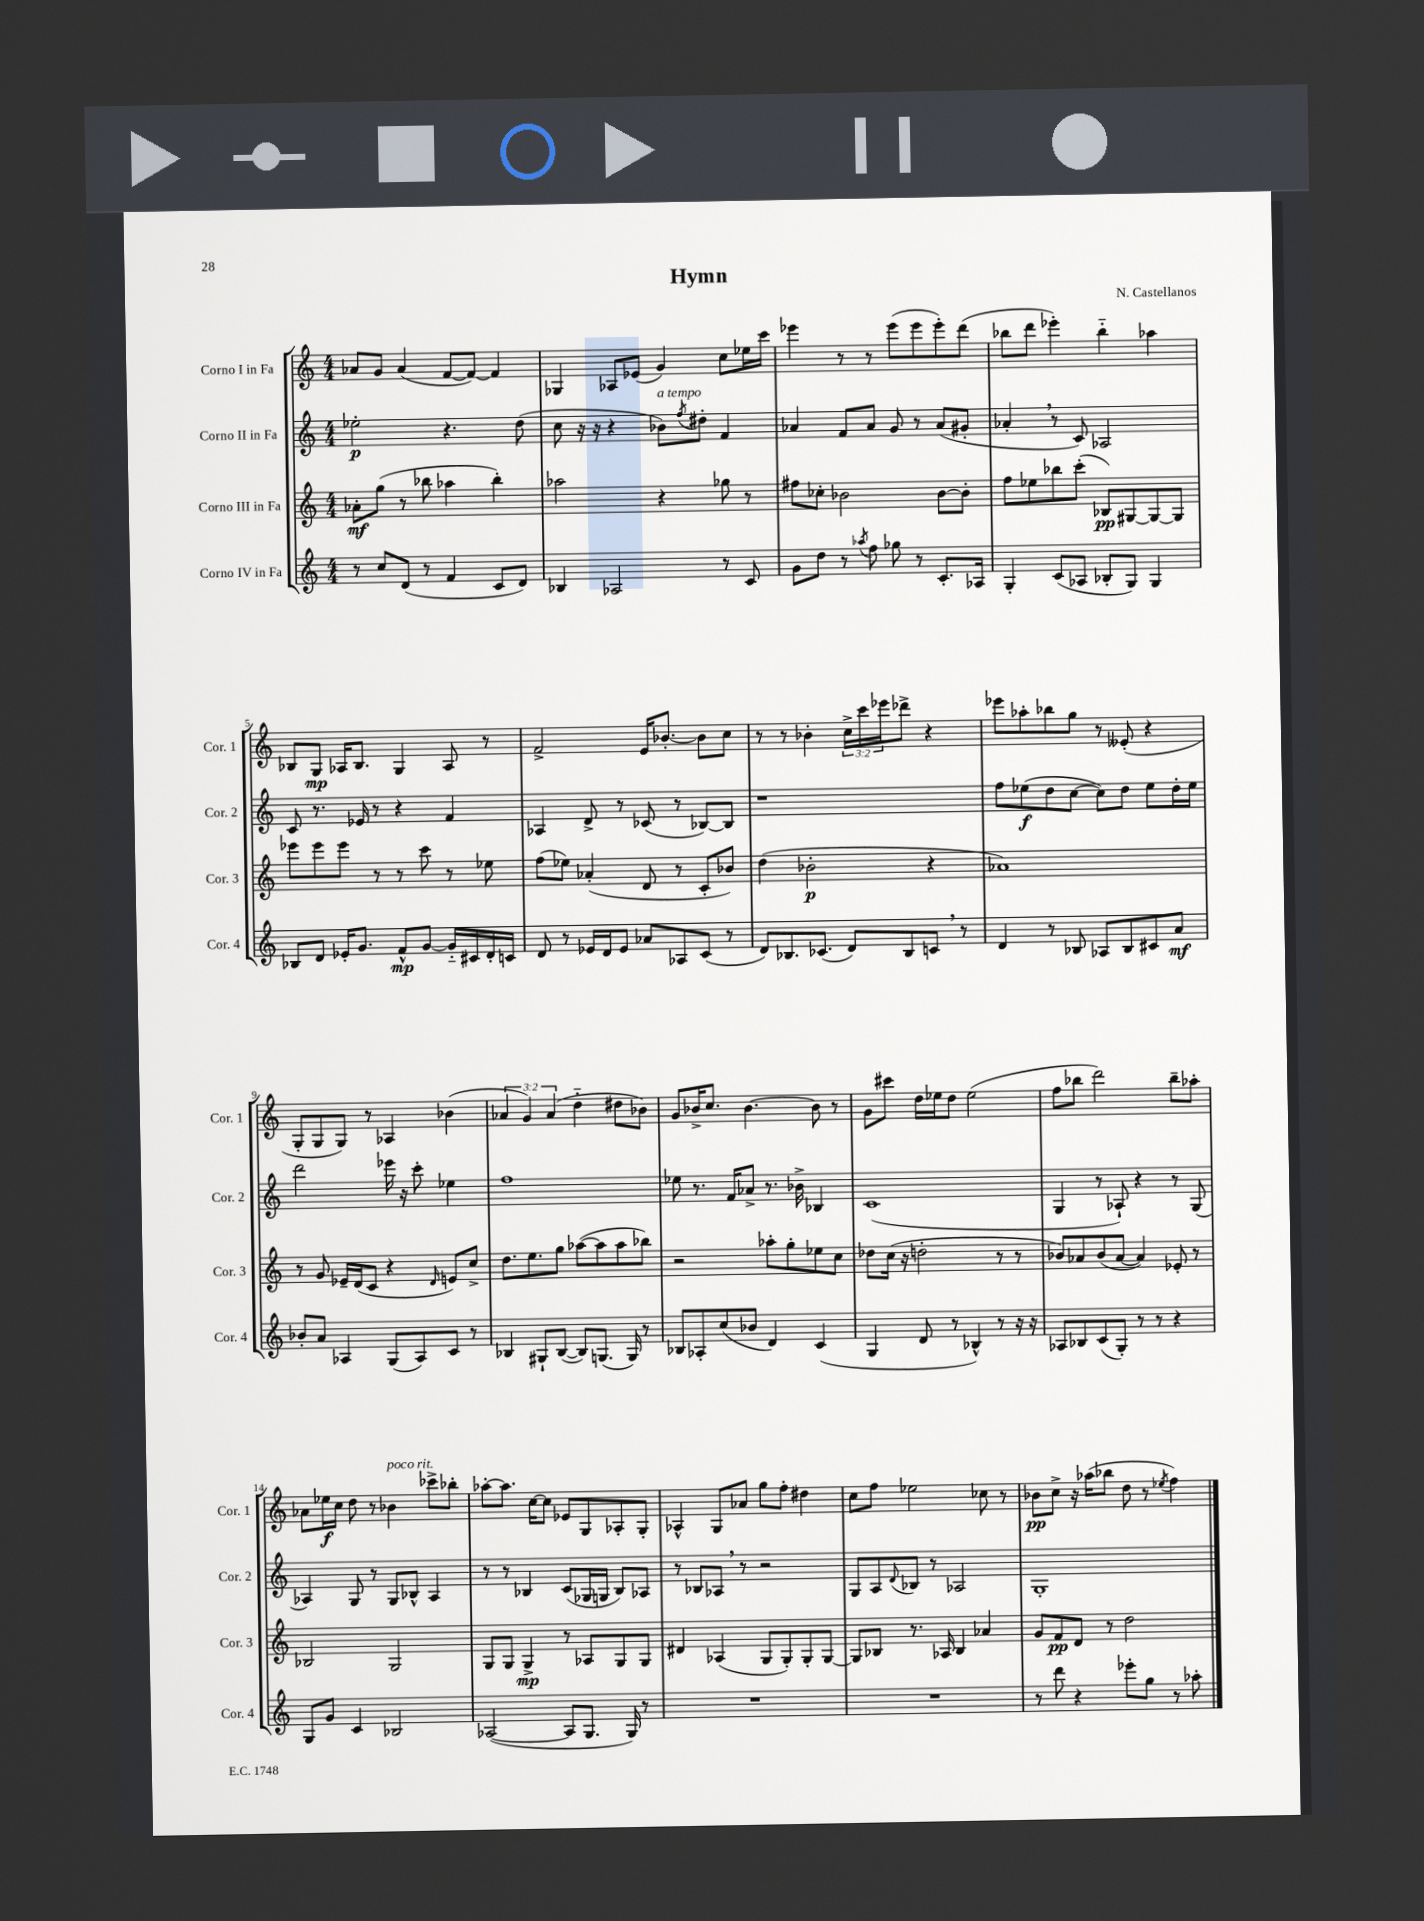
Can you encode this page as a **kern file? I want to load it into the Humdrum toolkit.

**kern	**kern	**kern	**kern
*staff4	*staff3	*staff2	*staff1
*clefG2	*clefG2	*clefG2	*clefG2
*k[]	*k[]	*k[]	*k[]
*M4/4	*M4/4	*M4/4	*M4/4
8r	8a-'	2ee-'	8a-
8cc	(8gg	.	8g
(8d	8r	.	(4a-
8r	8bb-	.	.
4f	4aa-	4.r	[8f
.	.	.	8f_)
8c	4bb-')	.	4f]
8d)	.	(8dd	.
=	=	=	=
4B-	2aa-	8cc	4G-
.	.	16r	.
.	.	16r	.
2A-	.	4r	8A-
.	.	.	(8e-
.	4r	8b-)	4g)
.	.	8qff	.
.	.	8dd#'	.
8r	8gg-	4f	8cc
8c	8r	.	16ee-
.	.	.	16ccc
=	=	=	=
8g	8ff#	4a-	4eee-
8dd	8cc-'	.	.
8r	2b-	8f	8r
8qaa-	.	.	.
8ff	.	8a-	8r
8gg-	.	8g	(8eee-
8r	.	8r	8eee-
8.c'	[8b-	(8a-	8eee-')
.	8b-']	8g#'	(8ddd
16A-	.	.	.
=	=	=	=
4G'	8ff	4a-'	8bb-
.	8ee-	.	8ddd
(8c	8bb-	8r	4eee-')
8A-	(8ccc'	8c)	.
8B-'	8B-)	2A-	4bb-'~
8G)	[8G#	.	.
4G	8G#_	.	4aa-
.	8G#]	.	.
=	=	=	=
8B-	8eee-	8c	8B-
8d	8eee-	8.r	8G
16e-'	8eee-	.	16A-
8.g	.	16e-	8.B-
.	8r	8r	.
8f^^	8r	4r	4G
[8g	8ccc	.	.
16g'~]	8r	4f	8A-
16c#	.	.	.
16d'	8ee-	.	8r
16c	.	.	.
=	=	=	=
8d	(8ff	4A-	2f^
8r	8ee-)	.	.
16e-	(4a-'	8d^	.
16d	.	.	.
8e-	.	8r	.
8a-	8d	(8c-	16e
.	.	.	[8.b-'
8A-	8r	8r	.
(8c	8c'	[8B-)	8b-]
8r	8b-)	8B-]	8cc
=	=	=	=
8d)	(4dd	1r	8r
8.B-	.	.	8r
.	2b-'	.	4b-'
(8.c-	.	.	.
8d)	.	.	24cc^
.	.	.	24ccc
.	.	.	24eee-
8B-	.	.	8ddd-^
8c	4r	.	4r
8r	.	.	.
=	=	=	=
4d	1a-)	8ff	8eee-
.	.	(8ee-	8aa-'
8r	.	8dd	8bb-
8B-	.	[8cc	8gg
8A-	.	8cc])	8r
8B-	.	8dd	(8e--'
8c#	.	8ee-	4r
8a	.	16dd'	.
.	.	16ee-	.
=	=	=	=
8b-'	8r	2ddd	8G'
8a	8g	.	8G
4A-	16e-~	.	8G)
.	(16d	.	.
.	8c	.	8r
(8G	4r	16eee-	4A-
.	.	16r	.
8A-)	.	8ccc'	.
.	16qqd	.	.
8c	8e)	4ee-	(4b-
8r	8cc^	.	.
=	=	=	=
4B-	8.dd	1ff	6a-
.	.	.	6g)
.	8.ee	.	.
8G#`	.	.	.
.	.	.	(6a-
([8B-	8gg	.	.
8B-])	([8aa-	.	4dd'~
(8.G	8aa-]	.	.
.	8aa-	.	8dd#
16G)	.	.	.
8r	8bb-)	.	8b-)
=	=	=	=
8B-	2r	8ee-	8g
8A-'	.	8.r	16b-^
.	.	.	8.cc
(8cc	.	.	.
.	.	16f	.
8b-	.	8a-^	[4.b-
4d)	8aa-'	8.r	.
.	8gg'	.	.
.	.	16b-^	.
(4c	8ee-	4B-	8b-]
.	8cc	.	8r
=	=	=	=
4G	8dd-	(1c	8g
.	(16cc	.	8ccc#
.	16r	.	.
8d	2dd'	.	16dd
.	.	.	16ee-
8r	.	.	8dd
4B-^^)	.	.	(2ee-
8r	8r	.	.
16r	8r	.	.
16r	.	.	.
=	=	=	=
8A-	8b-)	4G	8ff
8B-	8a-	.	8bb-
(8c	(8b-	8r	2ddd)
8G')	[8a-	8A-`)	.
8r	4a-])	4r	.
8r	.	.	.
4r	8e-'	8r	8bb-~
.	8r	(8G	8aa-'
=	=	=	=
8G	2B-	4A-)	8a-
8g	.	.	16ee-
.	.	.	16cc
4c	.	8G	8dd
.	.	8r	8r
2B-	2G	8G	4b-
.	.	8B-^^	.
.	.	4A-	8ccc-^
.	.	.	8bb-'
=	=	=	=
([2A-	8G	8r	[8aa-'
.	8G	8r	8.aa-]
.	4G^	4B-	.
.	.	.	[16cc
.	.	.	8cc]
8A-]	8r	(8c	8e-
8.G	8A-	16G-	8G
.	.	16G	.
.	8G	8B-)	8A-'
16G)	.	.	.
8r	8G	8A-	8G'
=	=	=	=
1r	4d#	8r	4A-^^
.	.	8B-	.
.	(4A-	8A-	8G
.	.	8r	8a-
.	8G	2r	8gg
.	8G')	.	8ff'
.	8G'	.	4dd#
.	[8G	.	.
=	=	=	=
1r	8G]	8G	8cc
.	8B-	8A	8ff
.	.	8qqd	.
.	8.r	8B-	2ee-
.	.	8r	.
.	16A-	.	.
.	4B-	2A-	.
.	4a-	.	8cc-
.	.	.	8r
=	=	=	=
8r	8g	1G'	8b-
8ddd	8f	.	8cc^
4r	8d	.	16r
.	.	.	(16aa-
.	8r	.	8bb-
8eee-'	2dd	.	8dd
8gg	.	.	8r
.	.	.	8qee-
8r	.	.	4ff)
8aa-'	.	.	.
==	==	==	==
*-	*-	*-	*-
